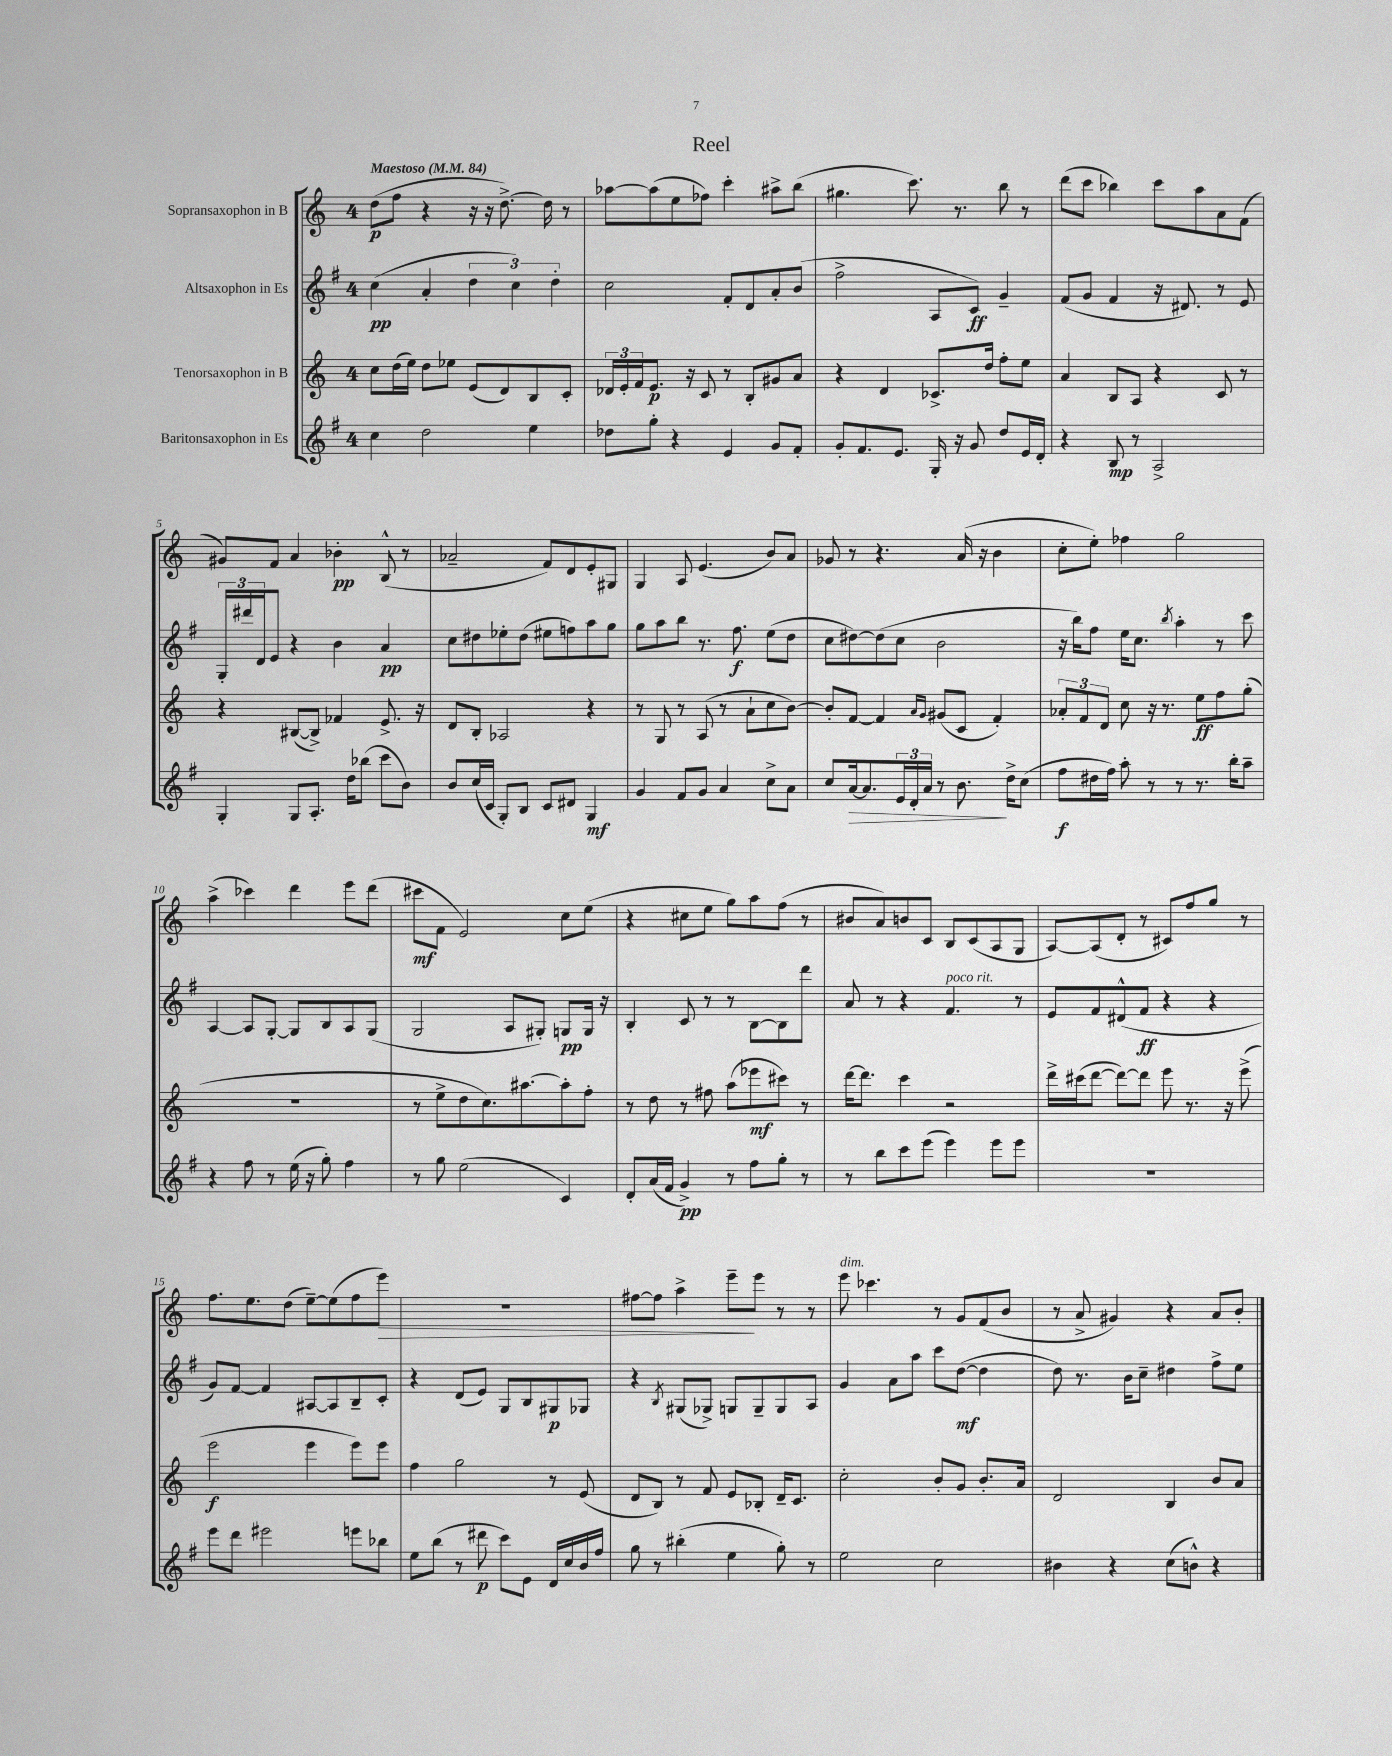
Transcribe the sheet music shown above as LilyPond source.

\header { title = "Reel" }
<<
\new StaffGroup <<
\new Staff = "s0" \with { instrumentName = "Sopransaxophon in B" } {
    \clef treble \key c \major \once \override Staff.TimeSignature.style = #'single-digit \time 4/4 \tempo "Maestoso" 4 = 84
    d''8\p( f''8 r4 r16 r16 d''8.~->) d''16 r8 |
    aes''8~ aes''8( e''8 fes''8) c'''4-. ais''8-> b''8( |
    gis''4. c'''8.) r8. b''8 r8 |
    d'''8( c'''8 bes''4) c'''8 a''8 a'8 f'8( |
    gis'8) f'8 a'4 bes'4-.\pp b8-^( r8 |
    aes'2-- f'8) d'8 e'8-. gis8 |
    g4 a8 e'4.( b'8) a'8 |
    ges'8 r8 r4. a'16( r16 b'4 |
    c''8-. e''8-.) fes''4 g''2 |
    a''4->( ces'''4) d'''4 e'''8 d'''8( |
    cis'''8\mf f'8 e'2) c''8 e''8( |
    r4 cis''8 e''8 g''8) a''8 f''8( r8 |
    bis'8 a'8) b'8 c'8 b8 c'8( a8 g8 |
    a8~) a8( d'8-. r8 cis'8) f''8 g''8 r8 |
    f''8. e''8. d''8( e''8~--) e''8( f''8 e'''8\>) |
    R1 |
    fis''8~ fis''8 a''4-> e'''8--\! e'''8 r8 r8 |
    e'''8^\markup { \italic "dim." } ces'''4. r8 g'8 f'8( b'8 |
    r8 a'8-> gis'4) r4 a'8 b'8-. \bar "|." |
}
\new Staff = "s1" \with { instrumentName = "Altsaxophon in Es" } {
    \clef treble \key g \major \once \override Staff.TimeSignature.style = #'single-digit \time 4/4
    c''4\pp( a'4-. \tuplet 3/2 { d''4 c''4) d''4-. } |
    c''2 fis'8-. d'8 a'8-. b'8( |
    fis''2-> a8 c'8\ff) g'4-- |
    fis'8( g'8 fis'4 r16 dis'8.) r8 e'8 |
    \tuplet 3/2 { g16-. dis'''16 d'16 } e'8 r4 b'4 a'4\pp |
    c''8 dis''8 ees''8-. dis''8( eis''8 f''8) a''8 g''8 |
    g''8 a''8 b''8 r8. fis''8.\f e''8( d''8 |
    c''8 dis''8~) dis''8( c''8 b'2 |
    r16 b''16) fis''8 e''16 c''8. \acciaccatura { b''8 } a''4-. r8 c'''8 |
    a4~ a8 g8~-. g8 b8 a8 g8( |
    g2 a8 gis8-.) g8\pp g16 r16 |
    b4-. c'8 r8 r8 b8~ b8 d'''8 |
    a'8 r8 r4 fis'4.^\markup { \italic "poco rit." } r8 |
    e'8 fis'8 dis'8-^( fis'8\ff r4 r4 |
    g'8) fis'8~ fis'4 ais8~ ais8 b8-- c'8-. |
    r4 d'8( e'8) g8 b8 gis8\p ges8 |
    r4 \acciaccatura { b8 } gis8( ges8->) g8 g8-- g8 a8 |
    g'4 a'8 a''8 c'''8 d''8~\mf( d''4 |
    d''8) r8. b'16 c''8-- dis''4 fis''8-> e''8 \bar "|." |
}
\new Staff = "s2" \with { instrumentName = "Tenorsaxophon in B" } {
    \clef treble \key c \major \once \override Staff.TimeSignature.style = #'single-digit \time 4/4
    c''8 d''16( e''16) d''8 ees''8 e'8( d'8) b8 c'8-. |
    \tuplet 3/2 { des'16 e'16-. f'16 } e'8.\p r16 c'8 r8 b8-. gis'8 a'8 |
    r4 d'4 ces'8.-> d''16 f''8-. e''8 |
    a'4 b8 a8 r4 c'8 r8 |
    r4 bis8~( bis8->) fes'4 e'8.-> r16 |
    d'8 b8-. aes2 r4 |
    r8 g8 r8 a8( r8 a'8-! c''8 b'8~) |
    b'8-. f'8~ f'4 \grace { a'16 g'16 } gis'8( c'8 f'4-.) |
    \tuplet 3/2 { aes'8-. f'8 d'8 } c''8 r16 r8. e''8\ff f''8 g''8-.( |
    r1 |
    r8 e''8-> d''8 c''8.) ais''8.~ ais''8-. f''8-. |
    r8 d''8 r8 fis''8 a''8( ees'''8\mf cis'''8) r8 |
    d'''16~ d'''8. c'''4 r2 |
    d'''16-> cis'''16( d'''8~ d'''8~) d'''8 e'''8 r8. r16 e'''8->( |
    e'''2\f e'''4 e'''8) e'''8 |
    f''4 g''2 r8 e'8( |
    d'8 b8) r8 f'8 e'8 bes8-. d'16-- c'8. |
    c''2-. b'8-. g'8 b'8.-. a'16 |
    d'2 b4 b'8 a'8 \bar "|." |
}
\new Staff = "s3" \with { instrumentName = "Baritonsaxophon in Es" } {
    \clef treble \key g \major \once \override Staff.TimeSignature.style = #'single-digit \time 4/4
    c''4 d''2 e''4 |
    des''8 g''8-. r4 e'4 g'8 fis'8-. |
    g'8-. fis'8. e'8. g16-. r16 g'8 d''8 e'16 d'16-. |
    r4 b8\mp r8 a2-> |
    g4-. g8 a8.-. d''16 bes''8( c'''8 b'8) |
    b'8 c''16( c'16 g8-.) b8 c'8 dis'8 g4\mf |
    g'4 fis'8 g'8 a'4 c''8-> a'8 |
    c''8 a'16~\> a'8. \tuplet 3/2 { e'16 d'16-. a'16 } r8 b'8.\! d''16-> c''8( |
    fis''8\f dis''16 fis''16) a''8-. r8 r8 r8. b''16-. a''8-- |
    r4 fis''8 r8 e''16( r16 g''8-.) fis''4 |
    r8 g''8 e''2( c'4) |
    d'8-. a'16( fis'16 g'4->\pp) r8 fis''8 g''8-. r8 |
    r8 b''8 c'''8 e'''8( e'''4) e'''8 e'''8 |
    r1 |
    e'''8 d'''8 eis'''2 e'''8 bes''8 |
    e''8 b''8( r8 dis'''8\p c'''8) e'8 d'16 c''16 b'16 fis''16 |
    g''8 r8 bis''4-.( e''4 g''8-.) r8 |
    e''2 c''2 |
    bis'4 r4 c''8( b'8-^) r4 \bar "|." |
}
>>
>>
